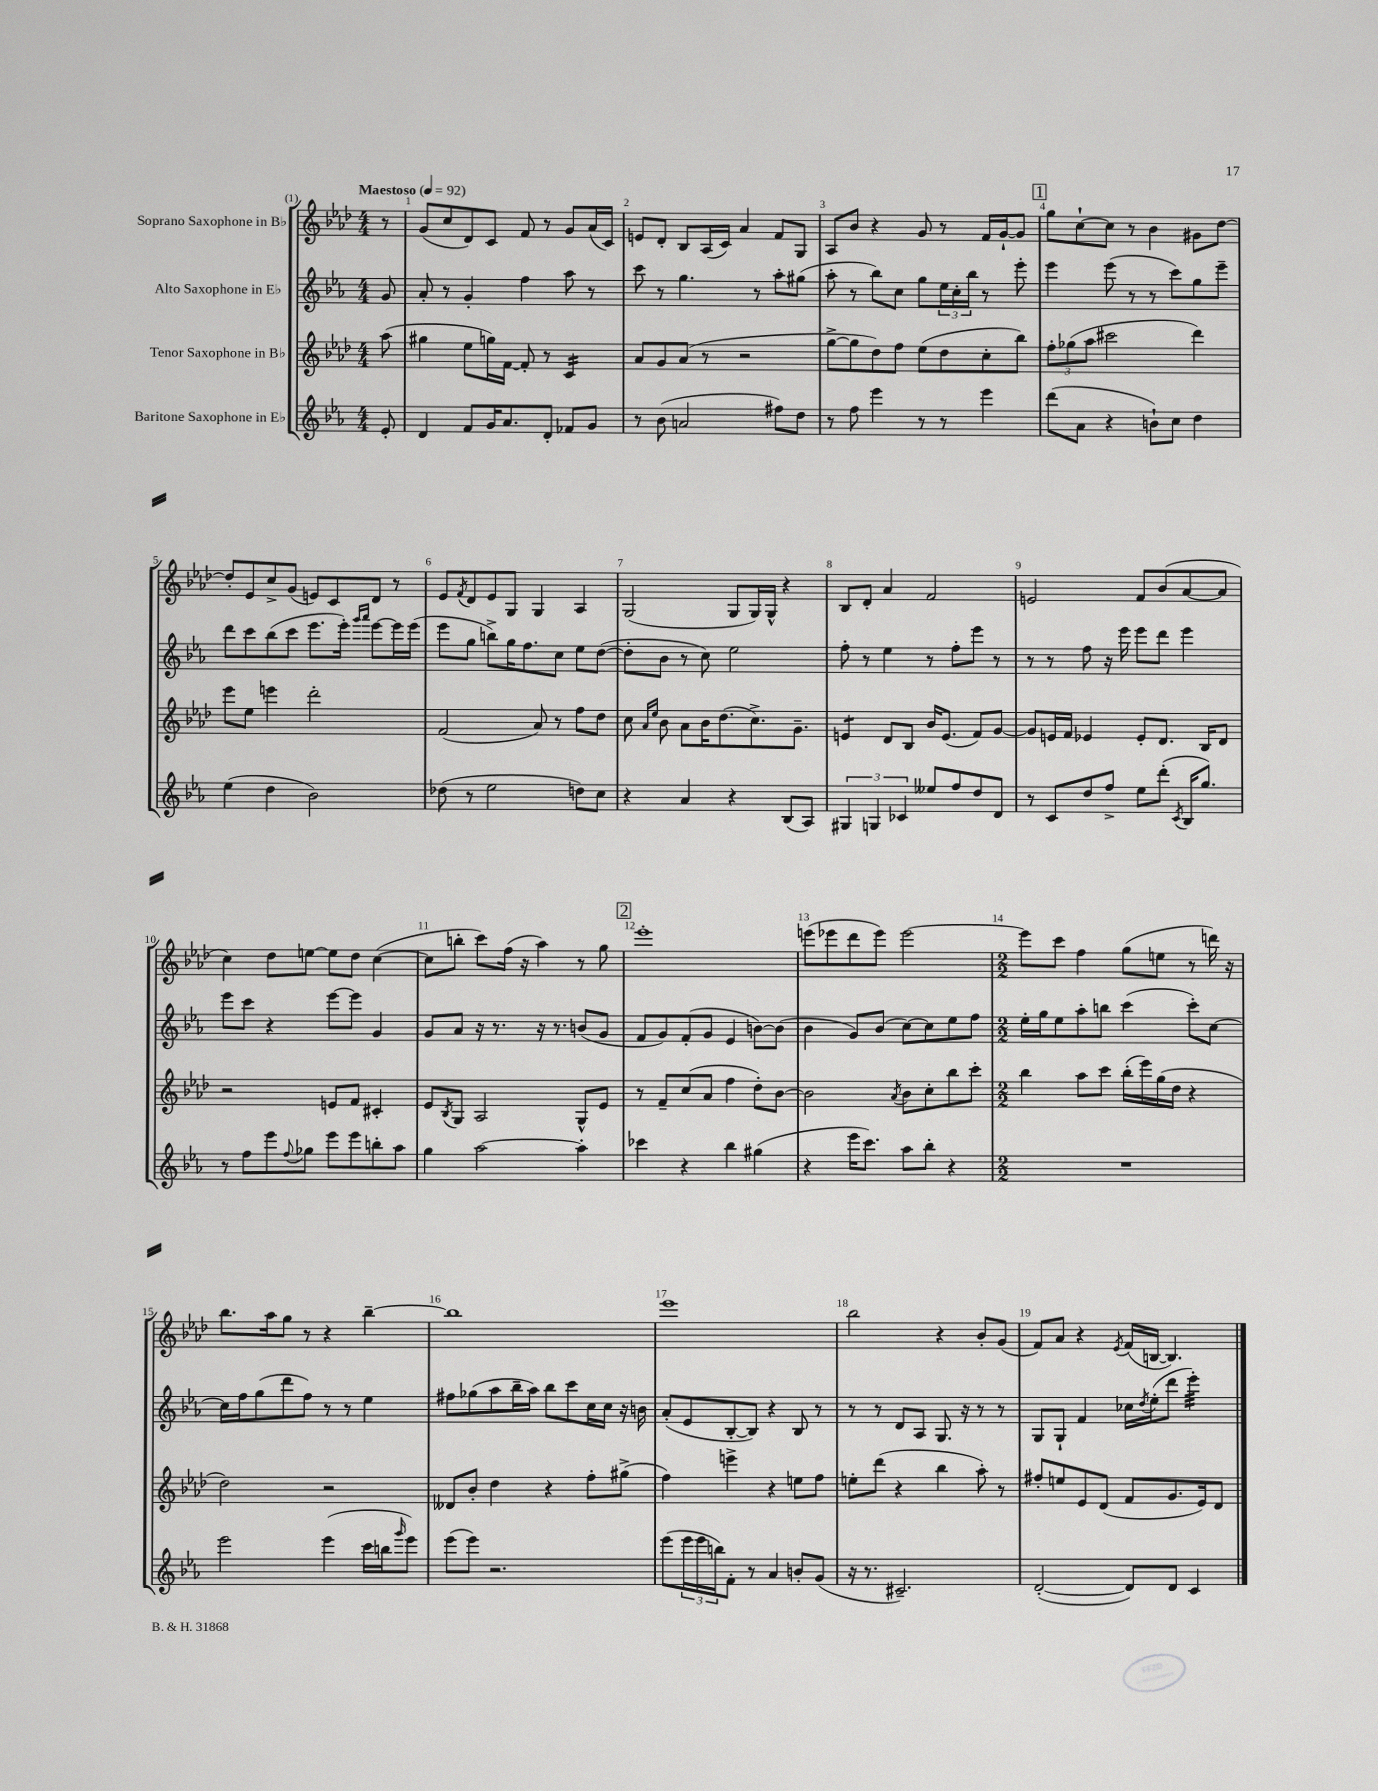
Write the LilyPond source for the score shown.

<<
\new StaffGroup <<
\new Staff = "s0" \with { instrumentName = "Soprano Saxophone in Bb" } {
    \clef treble \key aes \major \numericTimeSignature \time 4/4 \partial 8 \tempo "Maestoso" 4 = 92
    r8 |
    g'8( c''8 des'8) c'8 f'8 r8 g'8 aes'16( c'16) |
    e'8 des'8-. bes8 aes16( c'16) aes'4 f'8 g8 |
    aes8 bes'8 r4 g'8 r8 f'16 g'16~-! g'8 |
    \mark \markup { \box "1" } g''8 c''8~-! c''8 r8 bes'4 gis'8 des''8~ |
    des''8-. ees'8 c''8-> g'8( e'8) c'8 des'8 r8 |
    ees'8 \acciaccatura { f'8 } des'8 ees'8 g8 g4 aes4 |
    g2( g8 g16) g16-^ r4 |
    bes8 des'8-. aes'4 f'2 |
    e'2 f'8 bes'8( aes'8~ aes'8 |
    c''4) des''8 e''8~ e''8 des''8 c''4~( |
    c''8 b''8-. c'''8) f''16( r16 aes''4) r8 g''8 |
    \mark \markup { \box "2" } ees'''1-. |
    e'''8( ees'''8 des'''8 ees'''8) ees'''2~ |
    \numericTimeSignature \time 2/2 ees'''8 c'''8 f''4 g''8( e''8 r8 d'''16) r16 |
    bes''8. aes''16 g''8 r8 r4 bes''4~-- |
    bes''1 |
    ees'''1 |
    bes''2 r4 bes'8-. g'8( |
    f'8) aes'8 r4 \acciaccatura { ees'8 } f'16( b16~ b4.) \bar "|." |
}
\new Staff = "s1" \with { instrumentName = "Alto Saxophone in Eb" } {
    \clef treble \key ees \major \numericTimeSignature \time 4/4 \partial 8
    g'8 |
    aes'8-. r8 g'4-. f''4 aes''8 r8 |
    c'''8 r8 g''4. r8 aes''8-. gis''8( |
    aes''8-. r8 bes''8) c''8 g''8 \tuplet 3/2 { ees''16 c''16-. bes''16 } r8 ees'''8-. |
    \mark \markup { \box "1" } ees'''4 ees'''8( r8 r8 c'''8) g''8 ees'''8-- |
    d'''8 c'''8 bes''8( c'''8 ees'''8. ees'''16-.) \grace { g'''16 aes'''16 } ees'''8~ ees'''16 ees'''16( |
    ees'''8 g''8 b''8->) g''16 f''8. c''8 ees''8 d''8~( |
    d''8-. bes'8 r8 c''8) ees''2 |
    f''8-. r8 ees''4 r8 f''8-. ees'''8 r8 |
    r8 r8 f''8 r16 ees'''16 ees'''8 d'''8 ees'''4 |
    ees'''8 c'''8 r4 ees'''8~ ees'''8 g'4 |
    g'8 aes'8 r16 r8. r16 r8. b'8( g'8 |
    \mark \markup { \box "2" } f'8 g'8) f'8-.( g'8 ees'4 b'8~) b'8( |
    bes'4 g'8) bes'8( c''8~) c''8 ees''8 f''8 |
    \numericTimeSignature \time 2/2 ees''16-. g''16 ees''8 aes''8-. b''8 c'''4( c'''8-.) c''8~ |
    c''16 f''16 g''8( d'''8 f''8) r8 r8 ees''4 |
    fis''8 ges''8( aes''8 bes''16-- aes''16) bes''8 c'''8 c''16 c''16 r16 b'16 |
    aes'8-.( ees'8 bes8~-. bes8) r4 bes8 r8 |
    r8 r8 d'8 aes8 g8. r16 r8 r8 |
    g8 g8-! f'4 ces''16 \acciaccatura { d''8 } ees''16-.( d'''8 ees'''4:32-.) \bar "|." |
}
\new Staff = "s2" \with { instrumentName = "Tenor Saxophone in Bb" } {
    \clef treble \key aes \major \numericTimeSignature \time 4/4 \partial 8
    aes''8( |
    gis''4 ees''8 g''16) f'16~ f'8-. r8 c'4:16 |
    aes'8 g'8 aes'8( r8 r2 |
    g''8~-> g''8 des''8) f''8 ees''8( des''8 c''8-. bes''8) |
    \mark \markup { \box "1" } \tuplet 3/2 { f''8-. ges''8( aes''8 } cis'''2 des'''4) |
    ees'''8 ees''8 e'''4 des'''2-. |
    f'2( aes'8) r8 f''8 des''8 |
    c''8 \grace { aes'16 ees''16 } bes'8 aes'8 bes'16 des''8.( c''8.->) g'8.-- |
    e'4:8 des'8 bes8 bes'16 e'8.( f'8) g'8~ |
    g'8 e'16 f'16 ees'4 ees'8-. des'8. bes16 des'8 |
    r2 e'8 f'8 cis'4-. |
    ees'8 \acciaccatura { bes8 } g8 aes2 g8-^ ees'8 |
    \mark \markup { \box "2" } r8 f'8-- c''8( aes'8 f''4 des''8-.) bes'8~ |
    bes'2 \acciaccatura { aes'8 } bes'8 c''8-. bes''8 c'''8-. |
    \numericTimeSignature \time 2/2 bes''4 aes''8 c'''8 bes''16-.( ees'''16) g''16( des''16 r4 |
    des''2) r2 |
    deses'8 bes'8-. des''4 r4 f''8-. gis''8->( |
    f''4) e'''4-> r4 e''8 f''8 |
    e''8-. des'''8( r4 bes''4 aes''8-.) r8 |
    fis''8-. e''8 ees'8 des'8( f'8 g'8. ees'16) des'8 \bar "|." |
}
\new Staff = "s3" \with { instrumentName = "Baritone Saxophone in Eb" } {
    \clef treble \key ees \major \numericTimeSignature \time 4/4 \partial 8
    ees'8-. |
    d'4 f'8 g'16 aes'8. d'8-. fes'8 g'8 |
    r8 bes'8( a'2 fis''8) d''8 |
    r8 f''8 ees'''4 r8 r8 ees'''4 |
    \mark \markup { \box "1" } d'''8( aes'8 r4 b'8-!) c''8 d''4 |
    ees''4( d''4 bes'2) |
    des''8( r8 ees''2 d''8) c''8 |
    r4 aes'4 r4 bes8( aes8) |
    \tuplet 3/2 { gis4 g4 ces'4 } eeses''8 f''8 d''8 d'8 |
    r8 c'8 d''8 f''8-> ees''8 d'''8-.( \acciaccatura { c'8 } bes16 g''8.) |
    r8 f''8 ees'''8 \appoggiatura { f''8 } ges''8 ees'''8 ees'''8 b''8-. aes''8 |
    g''4 aes''2~ aes''4-. |
    \mark \markup { \box "2" } ces'''4 r4 bes''4 gis''4( |
    r4 ees'''16 c'''8.) aes''8 bes''8-. r4 |
    \numericTimeSignature \time 2/2 R1 |
    ees'''2 ees'''4( c'''16 b''16 \grace { g'''16 } ees'''8) |
    ees'''8( ees'''8) r2. |
    ees'''8( \tuplet 3/2 { ees'''16 ees'''16 b''16) } f'8-. r8 aes'4 b'8-. g'8( |
    r16 r8. cis'2.--) |
    d'2~-.( d'8) d'8 c'4 \bar "|." |
}
>>
>>
\layout { \context { \Score \override BarNumber.break-visibility = ##(#f #t #t) barNumberVisibility = #all-bar-numbers-visible } }
